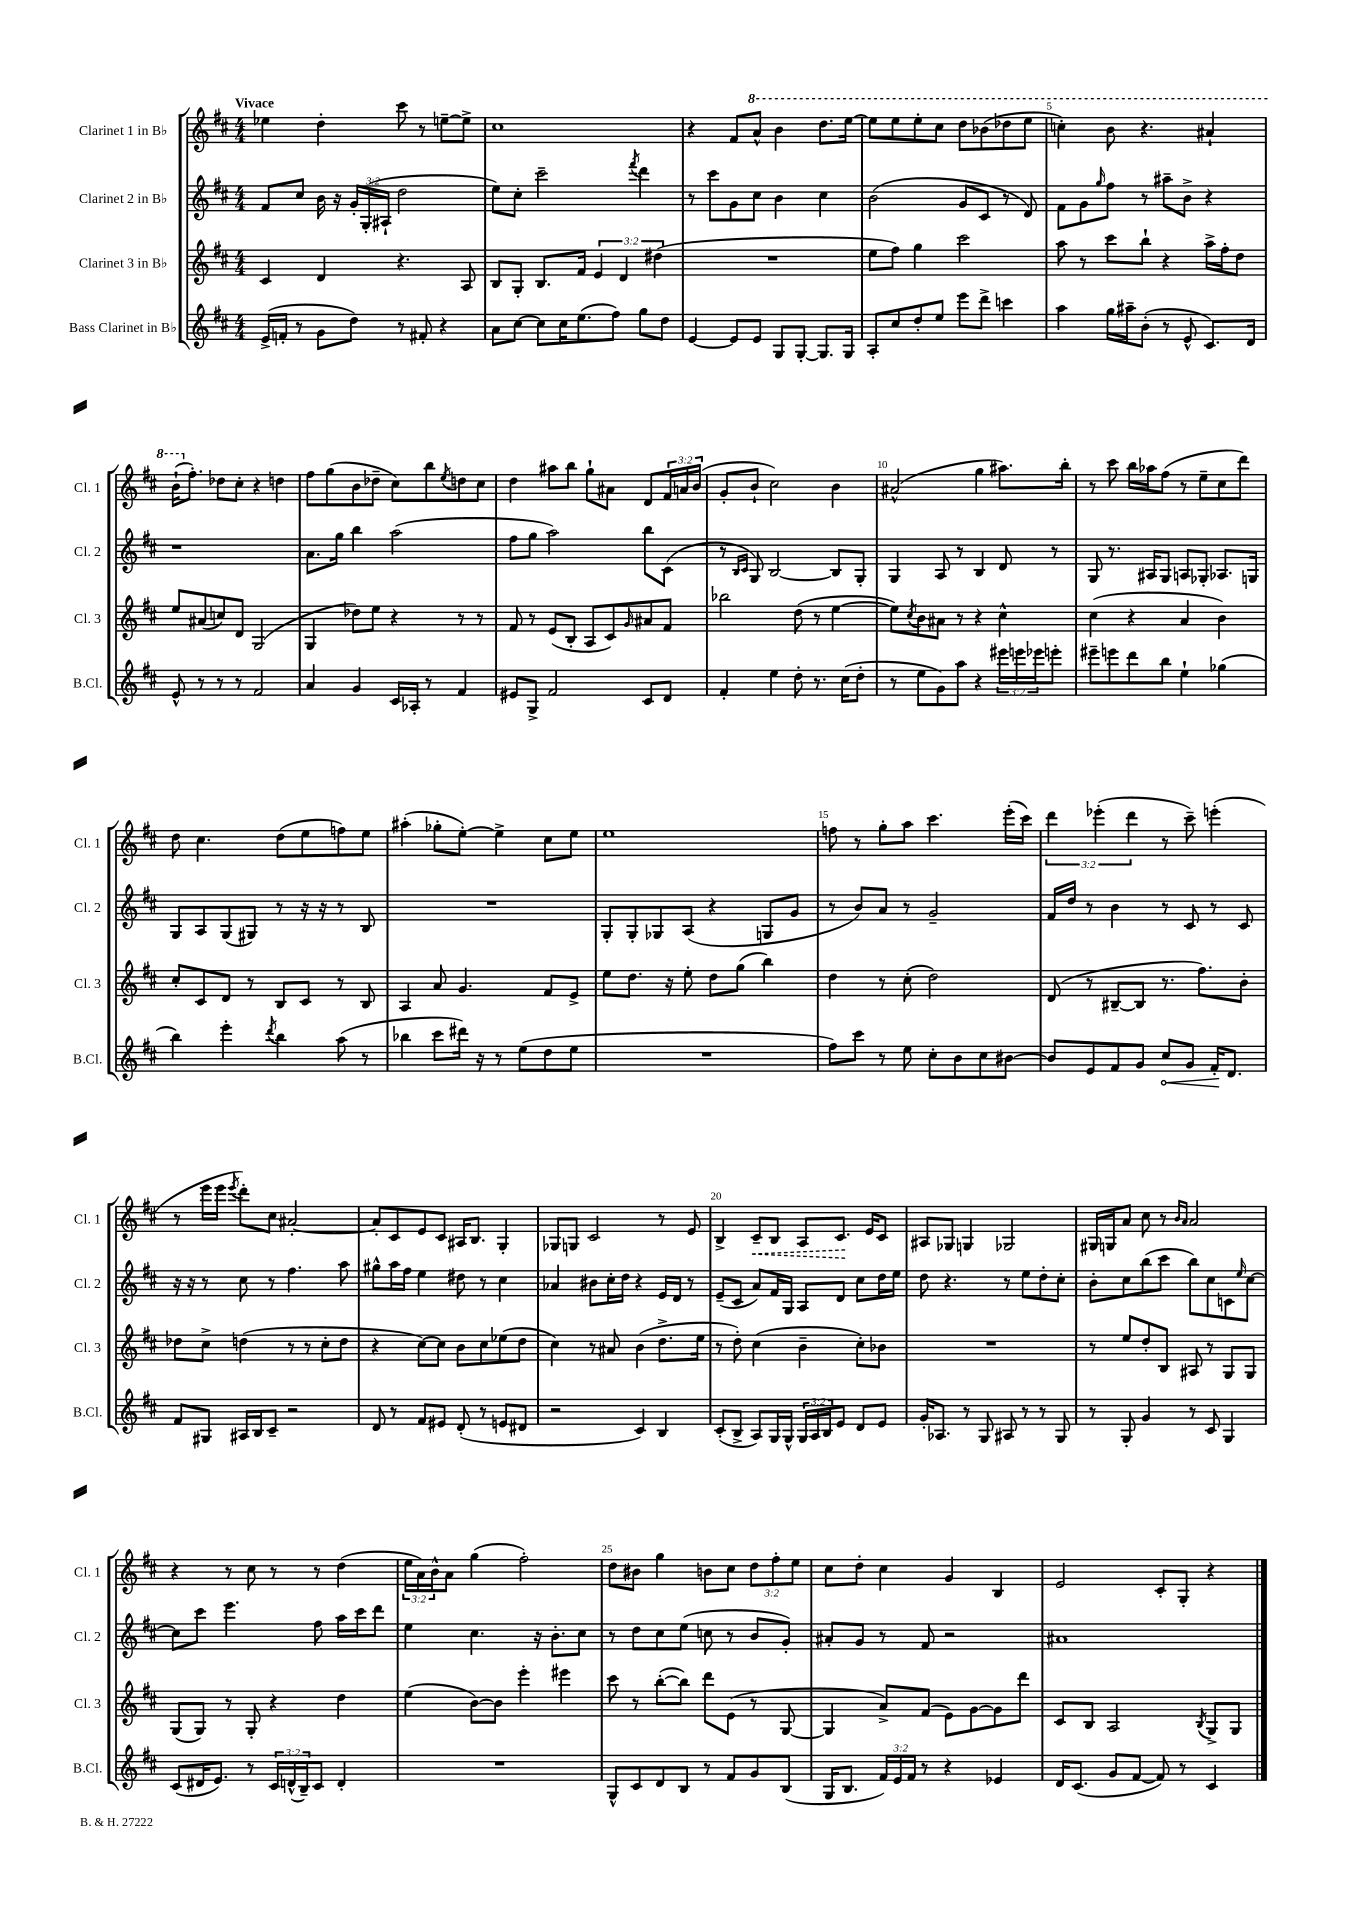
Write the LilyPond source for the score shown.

<<
\new StaffGroup <<
\new Staff = "s0" \with { instrumentName = "Clarinet 1 in Bb" shortInstrumentName = "Cl. 1" } {
    \clef treble \key d \major \numericTimeSignature \time 4/4 \override Staff.TupletNumber.text = #tuplet-number::calc-fraction-text \tempo "Vivace"
    ees''4 d''4-. cis'''8 r8 e''8~-- e''8-> |
    cis''1 |
    r4 fis'8 \ottava #1 a''8-^ b''4 d'''8. e'''16~ |
    e'''8 e'''8 e'''8-. cis'''8 d'''8 bes''8( des'''8 e'''8 |
    c'''4-.) b''8 r4. ais''4-! |
    b''16-!( \ottava #0 fis''8.-.) des''8 cis''8-. r4 d''4 |
    fis''8 g''8( b'8 des''8-- cis''8) b''8 \acciaccatura { e''8 } d''8 cis''8 |
    d''4 ais''8 b''8 g''8-! ais'8 d'8 \tuplet 3/2 { fis'16 a'16 b'16( } |
    g'8-. b'8-! cis''2) b'4 |
    ais'2-^( g''4 ais''8.) b''16-. |
    r8 cis'''8 b''16 aes''16 fis''8( r8 e''8-- cis''8 d'''8) |
    d''8 cis''4. d''8( e''8 f''8) e''8 |
    ais''4-.( ges''8-. e''8~-.) e''4-> cis''8 e''8 |
    e''1 |
    f''8 r8 g''8-. a''8 cis'''4. e'''16-.( cis'''16) |
    \tuplet 3/2 { d'''4 ees'''4-.( d'''4 } r8 cis'''8--) e'''4-.( |
    r8 e'''16 e'''16 \acciaccatura { e'''8 } d'''8-.) cis''8 ais'2~-. |
    ais'8-. cis'8 e'8 cis'8 ais16 b8. g4-. |
    ges8 g8 cis'2 r8 e'8 |
    b4-> \once \override Hairpin.style = #'dashed-line cis'8--\< b8 a8 cis'8.\! e'16 cis'8 |
    ais8 ges8 g4 ges2 |
    gis16 g16 a'8 cis''8 r8 \grace { b'16 a'16 } a'2 |
    r4 r8 cis''8 r8 r8 d''4( |
    \tuplet 3/2 { e''16 a'16) b'16-^ } a'8 g''4( fis''2-.) |
    d''8 bis'8 g''4 b'8 cis''8 \tuplet 3/2 { d''8 fis''8-. e''8 } |
    cis''8 d''8-. cis''4 g'4 b4 |
    e'2 cis'8-. g8-. r4 \bar "|." |
}
\new Staff = "s1" \with { instrumentName = "Clarinet 2 in Bb" shortInstrumentName = "Cl. 2" } {
    \clef treble \key d \major \numericTimeSignature \time 4/4 \override Staff.TupletNumber.text = #tuplet-number::calc-fraction-text
    fis'8 cis''8 b'16 r16 \tuplet 3/2 { g'16-. g16-.( ais16-! } d''2 |
    e''8) cis''8-. cis'''2-- \acciaccatura { fis'''8 } d'''4 |
    r8 cis'''8 g'8 cis''8 b'4 cis''4 |
    b'2( g'8 cis'8 r8 d'8) |
    fis'8 g'8 \grace { g''16 } fis''8 r8 ais''8-- b'8-> r4 |
    r1 |
    a'8. g''16 b''4 a''2( |
    fis''8 g''8 a''2) b''8 cis'8( |
    r8 \grace { b16 cis'16 } g8) b2~ b8 g8-. |
    g4 a8 r8 b4 d'8 r8 |
    g8 r8. ais16 g8 a8 ges8-. aes8. g16 |
    g8 a8 g8( gis8) r8 r16 r16 r8 b8 |
    R1 |
    g8-. g8-. ges8 a8( r4 g8 g'8 |
    r8 b'8) a'8 r8 g'2-- |
    fis'16 d''16 r8 b'4 r8 cis'8 r8 cis'8 |
    r16 r16 r8 cis''8 r8 fis''4. a''8 |
    gis''8-^ a''16 fis''16 e''4 dis''8 r8 cis''4 |
    aes'4 bis'8 cis''16-. d''16 r4 e'16 d'16 r8 |
    e'8--( cis'8 a'8) fis'16 g16 a8 d'8 cis''8 d''16 e''16 |
    d''8 r4. r8 e''8 d''8-. cis''8-. |
    b'8-. cis''8 b''8( cis'''8 b''8) cis''8 c'8 \grace { e''16 } cis''8~ |
    cis''8 cis'''8 e'''4. fis''8 a''16 cis'''16 d'''8 |
    e''4 cis''4. r16 b'8.-. cis''8 |
    r8 d''8 cis''8 e''8( c''8 r8 b'8 g'8-.) |
    ais'8-. g'8 r8 fis'8 r2 |
    ais'1 \bar "|." |
}
\new Staff = "s2" \with { instrumentName = "Clarinet 3 in Bb" shortInstrumentName = "Cl. 3" } {
    \clef treble \key d \major \numericTimeSignature \time 4/4 \override Staff.TupletNumber.text = #tuplet-number::calc-fraction-text
    cis'4 d'4 r4. a8 |
    b8 g8-. b8. fis'16 \tuplet 3/2 { e'4 d'4 dis''4( } |
    R1 |
    e''8 fis''8) g''4 cis'''2 |
    a''8 r8 cis'''8 b''8-! r4 a''16-> fis''16-. d''8 |
    e''8 ais'8( c''8) d'8 g2( |
    g4 des''8) e''8 r4 r8 r8 |
    fis'8 r8 e'8( b8-. a8 cis'8) \grace { g'16 } ais'8 fis'8 |
    bes''2 d''8( r8 e''4~ |
    e''8) \acciaccatura { cis''8 } b'8 ais'8 r8 r4 cis''4-^ |
    cis''4( r4 a'4 b'4) |
    cis''8-. cis'8 d'8 r8 b8 cis'8 r8 b8 |
    a4 a'8 g'4. fis'8 e'8-> |
    e''8 d''8. r16 e''8-. d''8 g''8( b''4) |
    d''4 r8 cis''8-.( d''2) |
    d'8( r8 bis8~-- bis8 r8. fis''8.) b'8-. |
    des''8 cis''8-> d''4( r8 r8 cis''8-. d''8 |
    r4 cis''8~) cis''8 b'8 cis''8 ees''8( d''8 |
    cis''4) r8 ais'8 b'4( d''8.-> e''16 |
    r8 d''8-.) cis''4( b'4-- cis''8-.) bes'8 |
    R1 |
    r8 e''8 d''8-. b8 ais8 r8 g8 g8 |
    g8( g8) r8 g8-. r4 d''4 |
    e''4( b'8~) b'8 e'''4-. eis'''4 |
    cis'''8 r8 b''8~-.( b''8) d'''8 e'8( r8 g8~ |
    g4 a'8->) fis'8( e'8) g'8~ g'8 d'''8 |
    cis'8 b8 a2 \acciaccatura { b8 } g8-> g8 \bar "|." |
}
\new Staff = "s3" \with { instrumentName = "Bass Clarinet in Bb" shortInstrumentName = "B.Cl." } {
    \clef treble \key d \major \numericTimeSignature \time 4/4 \override Staff.TupletNumber.text = #tuplet-number::calc-fraction-text
    e'16->( f'16-. r8 g'8 d''8) r8 fis'8-. r4 |
    a'8 cis''8~ cis''8 cis''16 e''8.( fis''8) g''8 d''8 |
    e'4~ e'8 e'8 g8 g8~-. g8. g16 |
    a8-. cis''8 d''8-. e''8 e'''8 d'''8-> c'''4 |
    a''4 g''16 ais''16-- b'8-.( r8 e'8-^ cis'8.) d'16 |
    e'8-^ r8 r8 r8 fis'2 |
    a'4 g'4 cis'16 aes16-. r8 fis'4 |
    eis'8 g8-> fis'2 cis'8 d'8 |
    fis'4-. e''4 d''8-. r8. cis''16( d''8-. |
    r8 e''8 g'8) a''8 r4 \tuplet 3/2 { eis'''16 e'''16 ees'''16 } e'''8-. |
    eis'''8-- e'''8 d'''8 b''8 e''4-! ges''4( |
    b''4) e'''4-. \acciaccatura { d'''8 } b''4 a''8( r8 |
    bes''4 cis'''8 dis'''16) r16 r8 e''8( d''8 e''8 |
    R1 |
    fis''8) cis'''8 r8 e''8 cis''8-. b'8 cis''8 bis'8~ |
    bis'8 e'8 fis'8 g'8 \once \override Hairpin.circled-tip = ##t cis''8\< g'8 fis'16-.\! d'8. |
    fis'8 gis8 ais16 b16 cis'8-- r2 |
    d'8 r8 fis'8 eis'8 d'8-.( r8 e'8 dis'8 |
    r2 cis'4) b4 |
    cis'8-.( b8-> a8) g16 g16-^ \tuplet 3/2 { g16 a16 b16 } e'8 d'8 e'8 |
    g'16-. aes8. r8 g8 ais8 r8 r8 g8 |
    r8 g8-. g'4 r8 cis'8 g4 |
    cis'8( dis'16 e'8.) r8 \tuplet 3/2 { cis'16 d'16-^( b16--) } cis'8 d'4-. |
    R1 |
    g8-^ cis'8 d'8 b8 r8 fis'8 g'8 b8( |
    g16 b8. \tuplet 3/2 { fis'16) e'16 fis'16 } r8 r4 ees'4 |
    d'16 cis'8.( g'8 fis'8~ fis'8) r8 cis'4 \bar "|." |
}
>>
>>
\layout { \context { \Score \override BarNumber.break-visibility = ##(#f #t #t) barNumberVisibility = #(every-nth-bar-number-visible 5) } }
